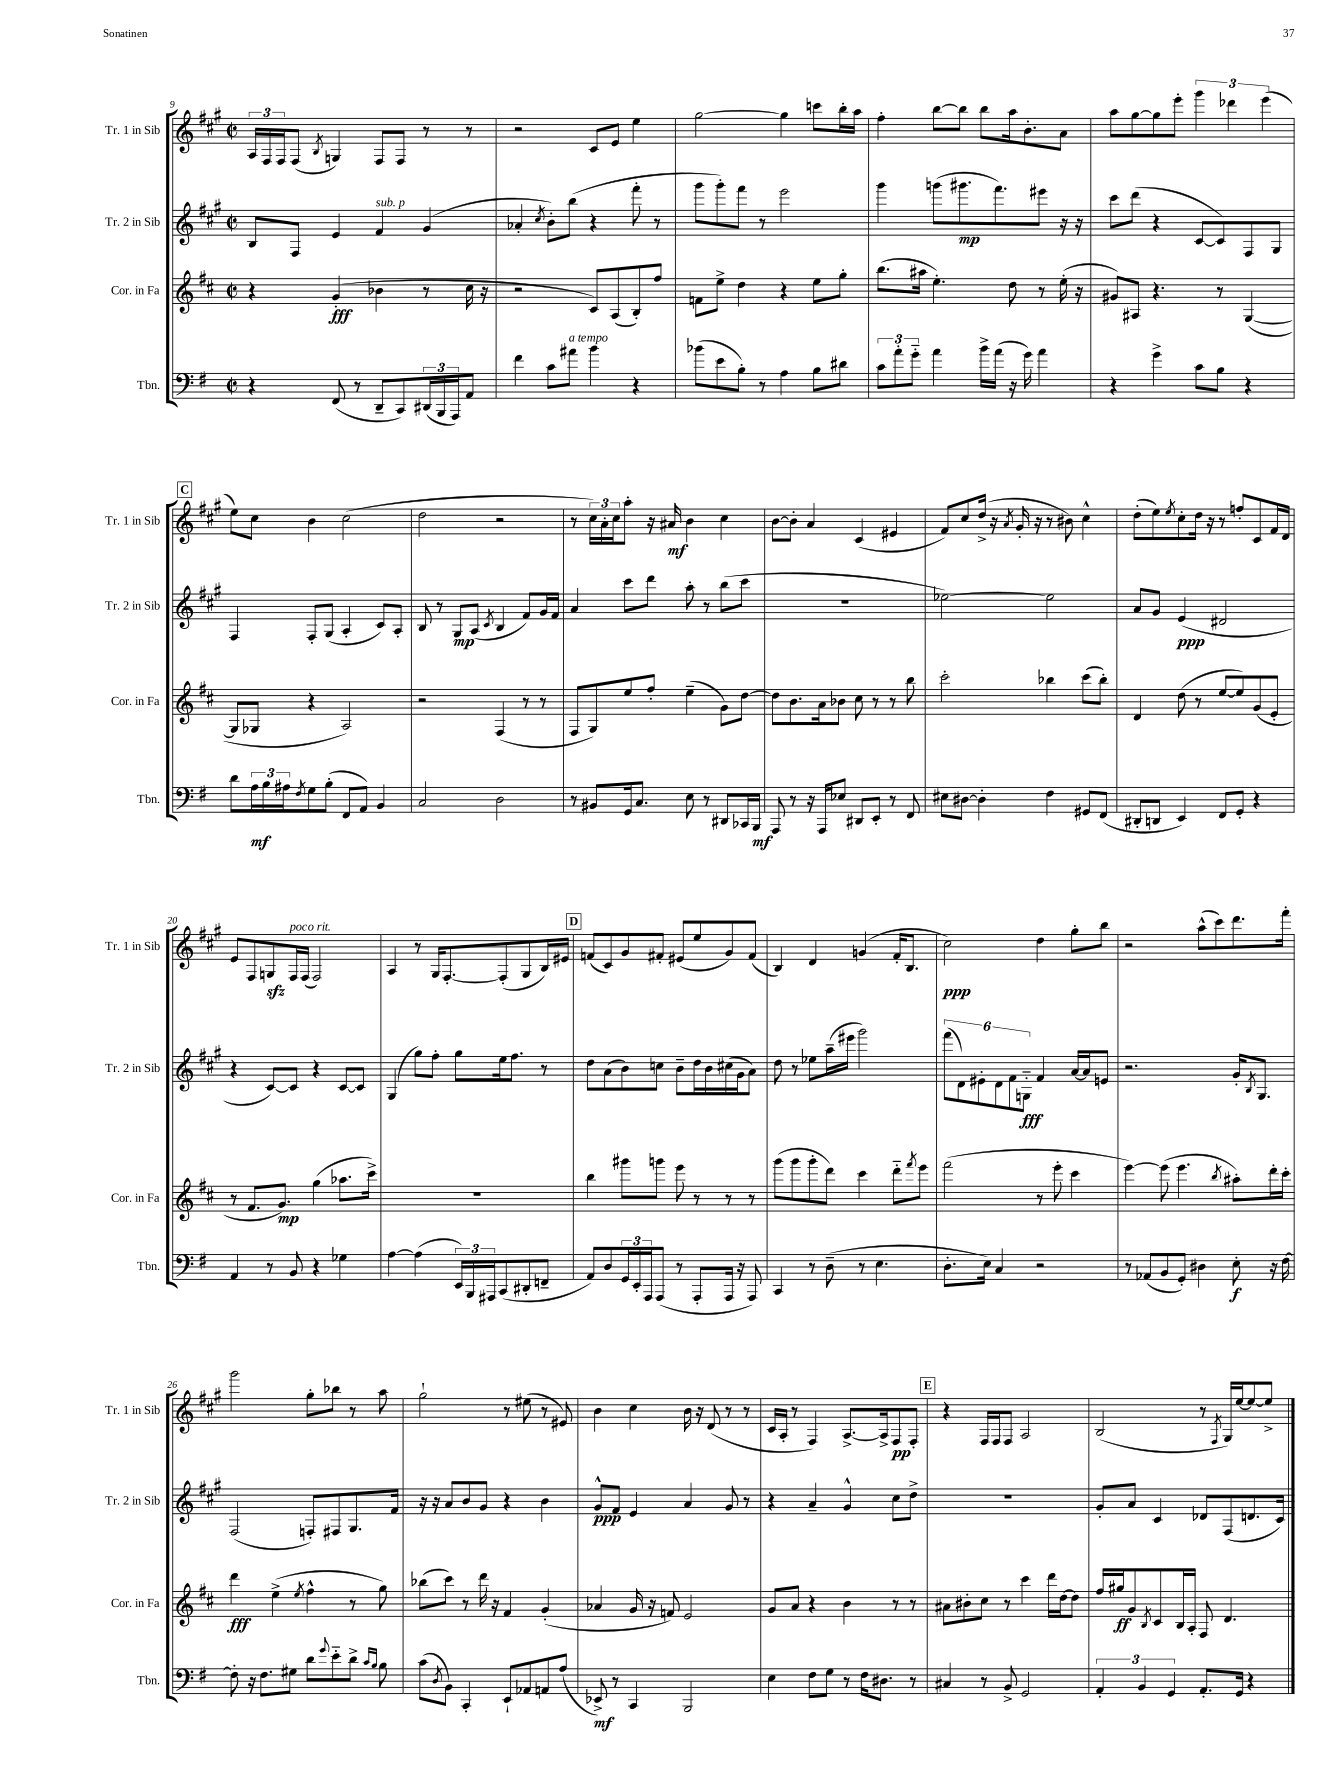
<<
\new StaffGroup <<
\new Staff = "s0" \with { instrumentName = "Tr. 1 in Sib" shortInstrumentName = "Tr. 1 in Sib" } {
    \clef treble \key a \major \defaultTimeSignature \time 2/2
    \tuplet 3/2 { a16 fis16 fis16 } fis8( \acciaccatura { b8 } g4) fis8 fis8 r8 r8 |
    r2 cis'8 e'8 e''4 |
    gis''2~ gis''4 c'''8 b''16-. a''16 |
    fis''4-. b''8~ b''8 b''8 a''16 b'8.-. a'8 |
    a''8 gis''8~ gis''8 e'''8-. \tuplet 3/2 { gis'''4 des'''4 e'''4( } |
    \mark \markup { \box "C" } e''8) cis''8 b'4 cis''2( |
    d''2 r2 |
    r8 \tuplet 3/2 { cis''16) a'16-. cis''16 } a''8-. r16 ais'16\mf b'4 cis''4 |
    b'8~ b'8-. a'4 cis'4( eis'4 |
    fis'8) cis''8 d''16->( r16 \acciaccatura { a'8 } gis'16-. r16 r8 bis'8) cis''4-^ |
    d''8-.( e''8) \acciaccatura { e''8 } cis''8-. d''16 r16 r8 f''8-. cis'8 fis'16 d'16 |
    e'8 fis8 g8\sfz fis16^\markup { \italic "poco rit." } fis16( fis2) |
    a4 r8 gis16 fis8.~-. fis8-.( gis8 b16) eis'16 |
    \mark \markup { \box "D" } f'8( cis'8) gis'8 fis'8-. eis'8( e''8 gis'8) fis'8( |
    b4) d'4 g'4( fis'16-. b8. |
    cis''2\ppp) d''4 gis''8-. b''8 |
    r2 a''8-^( cis'''8) d'''8. fis'''16-. |
    gis'''2 gis''8-. bes''8 r8 a''8 |
    gis''2-! r8 eis''8( r8 eis'8) |
    b'4 cis''4 b'16 r16 d'8( r8 r8 |
    cis'16 a16-. r8 fis4) a8.~-> a16-> fis8\pp fis8-. |
    \mark \markup { \box "E" } r4 fis16 fis16 fis8 a2 |
    b2( r8 \acciaccatura { fis8 } gis16) e''16~ e''8~ e''8-> \bar "|." |
}
\new Staff = "s1" \with { instrumentName = "Tr. 2 in Sib" shortInstrumentName = "Tr. 2 in Sib" } {
    \clef treble \key a \major \defaultTimeSignature \time 2/2
    b8 fis8 e'4 fis'4^\markup { \italic "sub. p" } gis'4( |
    aes'4-. \acciaccatura { cis''8 } b'8-.) b''8( r4 fis'''8-. r8 |
    gis'''8 gis'''8-.) fis'''8 r8 e'''2 |
    gis'''4 g'''8( gis'''8.\mp fis'''8.) eis'''8 r16 r16 |
    cis'''8 d'''8( r4 cis'8~ cis'8) fis8 gis8 |
    \mark \markup { \box "C" } fis4 fis8-. gis8( a4-. cis'8) a8-. |
    b8 r8 gis8\mp a8( \acciaccatura { cis'8 } b4 fis'8) gis'16 fis'16 |
    a'4 cis'''8 d'''8 a''8-. r8 b''8( cis'''8 |
    R1 |
    ees''2~) ees''2 |
    a'8 gis'8 e'4\ppp( dis'2 |
    r4 cis'8~) cis'8 r4 cis'8~ cis'8 |
    gis4( gis''8) fis''8-. gis''8 e''16 fis''8. r8 |
    \mark \markup { \box "D" } d''8 a'8( b'8) c''8 b'8-- d''16 b'16 cis''16( gis'16 a'8) |
    d''8 r8 ees''8 a''16--( eis'''16 gis'''2) |
    \tuplet 6/4 { fis'''8( d'8) eis'8-. d'8 fis'8 g8-_\fff } fis'4 a'16~ a'16 e'8 |
    r2. gis'16-. \acciaccatura { b8 } gis8. |
    fis2( f8-.) fis8 gis8. fis'16 |
    r16 r16 a'8 b'8 gis'8 r4 b'4 |
    gis'8-^\ppp fis'8 e'4 a'4 gis'8 r8 |
    r4 a'4-- gis'4-^ cis''8 d''8-> |
    \mark \markup { \box "E" } R1 |
    gis'8-. a'8 cis'4 des'8 fis8( d'8. cis'16) \bar "|." |
}
\new Staff = "s2" \with { instrumentName = "Cor. in Fa" shortInstrumentName = "Cor. in Fa" } {
    \clef treble \key d \major \defaultTimeSignature \time 2/2
    r4 g'4-.\fff( bes'4 r8 cis''16 r16 |
    r2 cis'8) a8( b8-.) fis''8 |
    f'8 e''8-> d''4 r4 e''8 g''8-. |
    b''8.( ais''16 e''4.-.) d''8 r8 e''16-.( r16 |
    gis'8) ais8 r4. r8 g4~( |
    \mark \markup { \box "C" } g8 ges8 r4 a2) |
    r2 fis4( r8 r8 |
    fis8 g8) e''8 fis''8-. e''4--( g'8) d''8~ |
    d''8 b'8. a'16 bes'8 cis''8 r8 r8 b''8 |
    cis'''2-. bes''4 cis'''8( bes''8-.) |
    d'4 d''8( r8 e''8~ e''8) g'8( e'8-. |
    r8 fis'8. g'8.\mp) g''4( aes''8. cis'''16->) |
    R1 |
    \mark \markup { \box "D" } b''4 gis'''8 g'''8 e'''8 r8 r8 r8 |
    g'''8( g'''8 g'''8-. d'''8) cis'''4 d'''8-_ \acciaccatura { fis'''8 } e'''8 |
    fis'''2( r8 e'''8-. cis'''4 |
    e'''4~) e'''8( e'''4. \acciaccatura { b''8 } ais''8-.) d'''16-. cis'''16-. |
    d'''4\fff e''4->( \acciaccatura { e''8 } fis''4-^ r8 g''8) |
    bes''8( cis'''8) r8 d'''16 r16 fis'4 g'4-.( |
    aes'4 g'16 r16 f'8) e'2 |
    g'8 a'8 r4 b'4 r8 r8 |
    \mark \markup { \box "E" } ais'8 bis'8-. cis''8 r8 cis'''4 d'''16 d''16~ d''8 |
    fis''16 gis''16\ff g'8 \acciaccatura { b8 } cis'8 b16 a16-. fis8 d'4. \bar "|." |
}
\new Staff = "s3" \with { instrumentName = "Tbn." shortInstrumentName = "Tbn." } {
    \clef bass \key g \major \defaultTimeSignature \time 2/2
    r4 fis,8( r8 d,8-- c,8) \tuplet 3/2 { dis,16( b,,16 a,,16) } a,8 |
    fis'4 c'8 ais'8^\markup { \italic "a tempo" } b'4 r4 |
    bes'8( e'8 b8-.) r8 a4 b8 dis'8 |
    \tuplet 3/2 { c'8 a'8-. g'8-_ } a'4 b'16-> a'16( r16 g'16) a'4 |
    r4 g'4-> c'8 b8 r4 |
    \mark \markup { \box "C" } d'8 \tuplet 3/2 { a16\mf b16 ais16 } \acciaccatura { fis8 } g8 b8-.( fis,8 a,8) b,4 |
    c2 d2 |
    r8 bis,8 g,16 c8. e8 r8 dis,8 ces,16 b,,16\mf |
    a,,8 r8 r16 a,,16 ees8 dis,8 e,8-. r8 fis,8 |
    eis8 dis8~ dis4-. fis4 gis,8 fis,8( |
    dis,8-. d,8 e,4) fis,8 g,8-. r4 |
    a,4 r8 b,8 r4 ges4 |
    a4~ a4( \tuplet 3/2 { e,16) b,,16 ais,,16 } c,8( dis,8-. f,8-- |
    \mark \markup { \box "D" } a,8) d8 \tuplet 3/2 { g,16 e,16-. a,,16 } a,,8( r8 a,,8-. a,,16 r16 a,,8) |
    c,4 r8 d8--( r8 e4. |
    d8.-. e16) c4 r2 |
    r8 aes,8( b,8 g,8-.) dis4 e8-.\f r16 fis16~ |
    fis8-. r16 fis8. gis8 d'8 \appoggiatura { g'8 } e'8-_ d'8-> \grace { c'16 b16 } b8 |
    c'8( \acciaccatura { d8 } b,8) c,4-. e,8-! aes,8 a,8 a8( |
    ees,8->\mf) r8 c,4 b,,2 |
    e4 fis8 g8 r8 fis16 dis8. r8 |
    \mark \markup { \box "E" } cis4 r8 b,8-> g,2 |
    \tuplet 3/2 { a,4-. b,4 g,4 } a,8.-. g,16 r4 \bar "|." |
}
>>
>>
\layout { \context { \Score currentBarNumber = #9 } }
